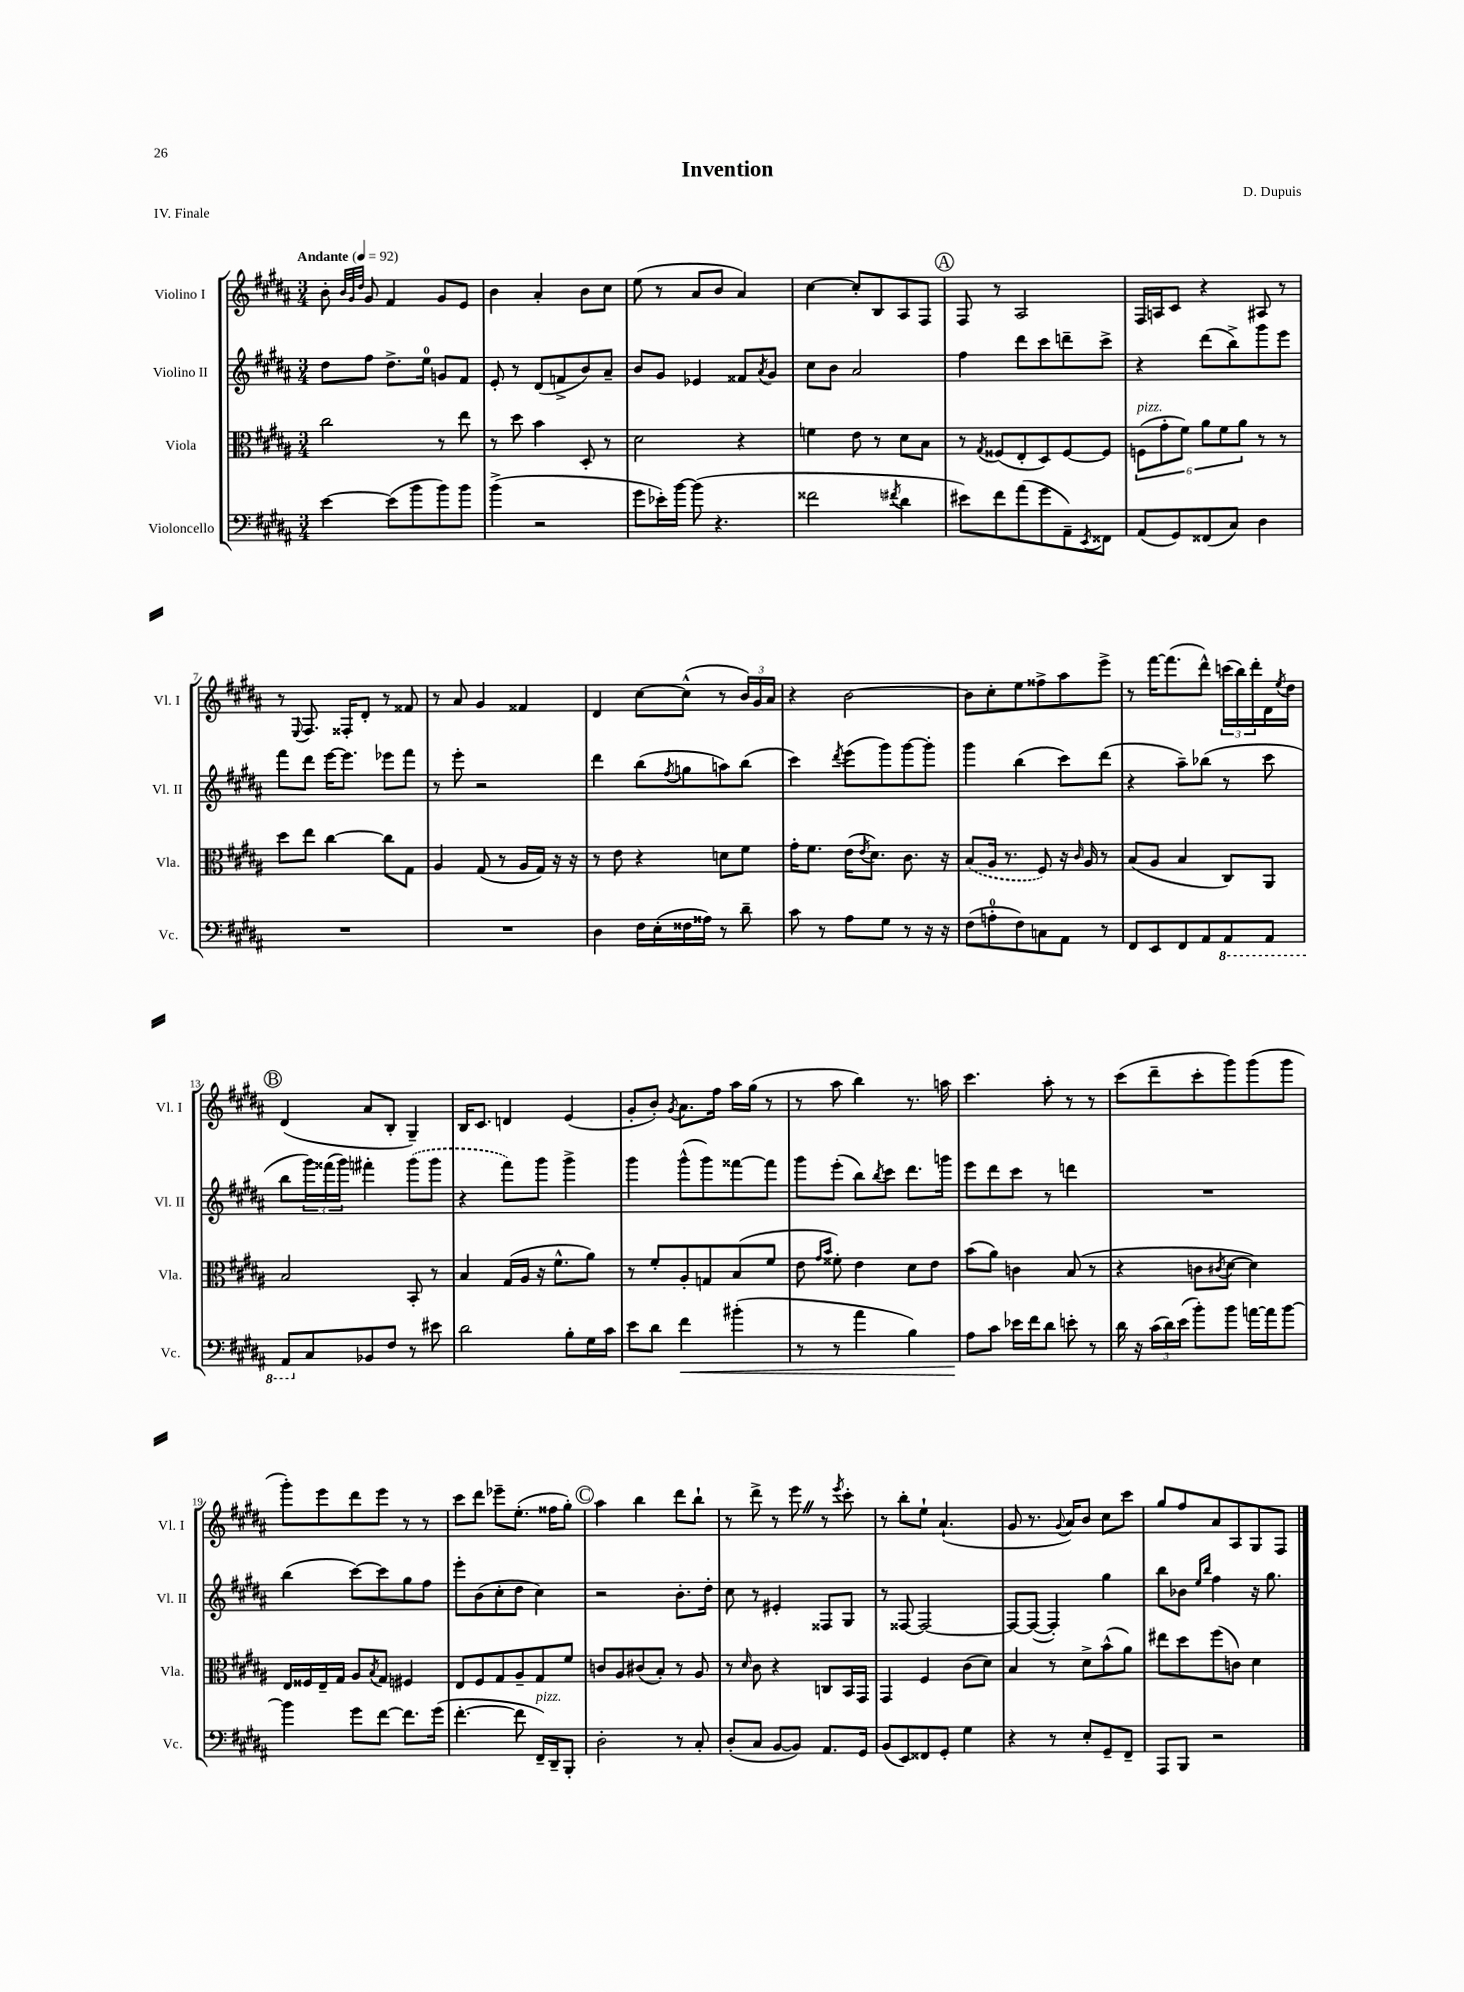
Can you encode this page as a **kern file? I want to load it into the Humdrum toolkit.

**kern	**dynam	**kern	**kern	**kern
*part4	*part4	*part3	*part2	*part1
*staff4	*staff4	*staff3	*staff2	*staff1
*I"Violoncello	*	*I"Viola	*I"Violino II	*I"Violino I
*I'Vc.	*	*I'Vla.	*I'Vl. II	*I'Vl. I
*clefF4	*	*clefC3	*clefG2	*clefG2
*k[f#c#g#d#a#]	*	*k[f#c#g#d#a#]	*k[f#c#g#d#a#]	*k[f#c#g#d#a#]
*M3/4	*	*M3/4	*M3/4	*M3/4
*MM92	*	*MM92	*MM92	*MM92
=1	=1	=1	=1	=1
!	!	!	!	!LO:TX:a:B:t=Andante
[4e\	.	2cc#\	8dd#\L	8b'\
.	.	.	.	32qqb/LLL
.	.	.	.	32qqg#/
.	.	.	.	32qqdd#/JJJ
.	.	.	8ff#\J	8g#/
(8e\L]	.	.	8.dd#^\L	4f#/
8b\	.	.	.	.
.	.	.	16ee\Jk	.
8b\)	.	8r	8gn/L	8g#/L
8b\J	.	8ee\	8f#/J	8e/J
=2	=2	=2	=2	=2
(4b^\	.	8r	8e'/	4b\
.	.	8dd#\	8r	.
2r	.	4b\	(8d#/L	4a#'/
.	.	.	8fn^/	.
.	.	8D#'/	8b/)	8b\L
.	.	8r	8a#~/J	8cc#\J
=3	=3	=3	=3	=3
8g#\L	.	2d#\	8b/L	(8ee\
16e-X'\L)	.	.	8g#/J	8r
[16b\JJ	.	.	.	.
(8b\]	.	.	4e-X/	8a#/L
4.r	.	.	.	8b/J
.	.	4r	8f##X/L	4a#/)
.	.	.	8qa#/	.
.	.	.	8g#/J	.
=4	=4	=4	=4	=4
2f##X\	.	4fn\	8cc#\L	[4cc#\
.	.	.	8b\J	.
.	.	8e\	2a#/	8cc#'/L]
.	.	8r	.	8B/
8qf#X/	.	.	.	.
4d#\	.	8d#\L	.	8A#/
.	.	8B\J	.	8F#/J
!!LO:REH:place=s1:t=A
=5	=5	=5	=5	=5
8e#X\L)	.	8r	4ff#\	8F#/
.	.	8qG#/	.	.
8f#\	.	(8F##X/L	.	8r
(8a#\	.	8E'/	8ddd#\L	2A#/
8g#\	.	8D#/)	8ccc#\	.
8AA#~\)	.	[8F##/	8dddn~\	.
8qEE/	.	.	.	.
8FF##X\J	.	8F##/J]	8ccc#^\J	.
=6	=6	=6	=6	=6
!	!	!LO:TX:a:i:t=pizz.	!	!
(8AA#/L	.	(12Fn\L	4r	16F#/LL
.	.	.	.	16An/J
.	.	12g#'\	.	.
8GG#/)	.	.	.	8c#/J
.	.	12f#\J)	.	.
(8FF##X/	.	12a#\L	(8ddd#\L	4r
.	.	12f#\	.	.
8C#/J)	.	.	8bb^\)	.
.	.	12a#\J	.	.
4D#\	.	8r	8ggg#\	8A#X/
.	.	8r	8eee\J	8r
!!LO:LB:g=z
=7	=7	=7	=7	=7
2.r	.	8dd#\L	8fff#\L	8r
.	.	.	.	8qqE/
.	.	8ee\J	8ddd#\J	8.F#/
.	.	[4cc#\	[16eee\KL	.
.	.	.	8.eee\J]	16F##X'/KL
.	.	.	.	8d#'/J
.	.	8cc#\L]	8eee-X\L	8r
.	.	8G#\J	8fff#\J	8f##X/
=8	=8	=8	=8	=8
2.r	.	4A#/	8r	8r
.	.	.	8eee'\	8a#/
.	.	(8G#/	2r	4g#/
.	.	8r	.	.
.	.	16A#/LL	.	4f##X/
.	.	16G#/JJ)	.	.
.	.	16r	.	.
.	.	16r	.	.
=9	=9	=9	=9	=9
4D#\	.	8r	4ddd#\	4d#/
.	.	8e\	.	.
16F#\LL	.	4r	(8bb\L	[8cc#\L
(16E'\	.	.	.	.
.	.	.	8qff#/	.
16F##X\	.	.	8ggn\	(8cc#^^\J]
16A##X\JJ)	.	.	.	.
8r	.	8dn\L	8aan\)	8r
8d#~\	.	8f#\J	(8bb\J	24b/LL)
.	.	.	.	24g#/
.	.	.	.	24a#/JJ
=10	=10	=10	=10	=10
8c#\	.	16g#'\KL	4ccc#\)	4r
.	.	8.f#\J	.	.
8r	.	.	.	.
.	.	.	8qddd#/	.
8A#\L	.	(16e\KL	(8eee\L	[2b\
.	.	8qe/	.	.
.	.	8.d#\J)	.	.
8G#\J	.	.	8ggg#\)	.
8r	.	8.c#\	[8ggg#\	.
16r	.	.	8ggg#'\J]	.
16r	.	16r	.	.
=11	=11	=11	=11	=11
(8F#\L	.	(8B/L	4ggg#\	8b\L]
8An'\	.	16A#/Jk	.	8cc#'\
.	.	8.r	.	.
8F#\)	.	.	(4bb\	8ee\
8Cn\	.	8F#/)	.	8ff##X^\
8AA#\J	.	16r	8ccc#\L)	8aa#\
.	.	16qqc#/	.	.
.	.	16A#/	.	.
8r	.	8r	(8ddd#\J	8eee^\J
=12	=12	=12	=12	=12
8FF#/L	.	(8B/L	4r	8r
8EE/	.	8A#/J	.	[16fff#\KL
.	.	.	.	(8.fff#\]
8FF#/	.	4B/	8aa#~\L)	.
8AA#/	.	.	(8bb-X\J	8ddd#^^\J)
*8ba	*	*	*	*
8AAA#/	.	8C#/L)	8r	(24cccn\LL
.	.	.	.	24bb\)
.	.	.	.	24ddd#'\
8AAA#/J	.	8AA#/J	8ccc#\	16d#\
.	.	.	.	8qee/
.	.	.	.	16dd#\JJ
!!LO:LB:g=z
!!LO:REH:place=s1:t=B
=13	=13	=13	=13	=13
8AAA#/L	.	2B/	8bb\L	(4d#/
*X8ba	*	*	*	*
8C#/	.	.	24ggg#\L)	.
.	.	.	(24fff##X\	.
.	.	.	24ggg#\JJ)	.
8BB-X/	.	.	4fff#X'\	8a#/L
8F#/J	.	.	.	8B'/J
8r	.	8BB'/	(8ggg#\L	4G#~/)
8e#X\	.	8r	8ggg#\J	.
=14	=14	=14	=14	=14
2d#\	.	4B/	4r	16B/KL
.	.	.	.	8.c#/J
.	.	(16G#/LL	8fff#\L)	4dn/
.	.	16A#/JJ	.	.
.	.	16r	8ggg#\J	.
.	.	8.f#^^\L	.	.
8B'\L	.	.	4ggg#^\	(4e/
16G#\L	.	8a#\J)	.	.
16c#\JJ	.	.	.	.
=15	=15	=15	=15	=15
8e\L	.	8r	4ggg#\	8g#'/L
8d#\J	.	8f#'/L	.	8b'/J)
.	.	.	.	8qg#/
!	!LO:HP:b	!	!	!
4f#\	<	8A#'/	(8ggg#^^\L	8.a#\L
.	.	8Gn/	8ggg#\)	.
.	.	.	.	16ff#\Jk
(4b#X'\	.	(8B/	[8fff##X\	16aa#\LL
.	.	.	.	(16gg#\JJ
.	.	8f#/J	8fff##\J]	8r
=16	=16	=16	=16	=16
8r	.	8e\	8ggg#\L	8r
.	.	16qqg#/LL	.	.
.	.	16qqb/JJ	.	.
8r	.	8f##X'\)	(8eee'\J	8aa#\
4a#\	.	4e\	8bb\L)	4bb\)
.	.	.	8qbb/	.
.	.	.	8ccc#\J	.
4B\)	.	8d#\L	8.ddd#\L	8.r
.	.	8e\J	.	.
.	.	.	16gggn\Jk	16aan\
=17	=17	=17	=17	=17
8A#\L	.	(8b\L	8eee\L	4.ccc#\
8c#\J	[	8a#\J)	8ddd#\	.
16e-X\LL	.	4cn\	8ccc#\J	.
16f#\J	.	.	.	.
8d#\J	.	.	8r	8aa#'\
8en'\	.	(8B/	4dddn\	8r
8r	.	8r	.	8r
=18	=18	=18	=18	=18
16d#\	.	4r	2.r	(8ccc#\L
16r	.	.	.	.
(24c#\LL	.	.	.	8ddd#~\
24d#\)	.	.	.	.
(24e\JJ	.	.	.	.
8b'\L)	.	8cn\L	.	8ccc#'\
.	.	8qc#X/	.	.
8b\J	.	[8d#\J	.	8ggg#\)
[16an\LL	.	4d#\])	.	(8ggg#\
16a\J]	.	.	.	.
[8b\J	.	.	.	8ggg#\J
!!LO:LB:g=z
=19	=19	=19	=19	=19
4b\]	.	16E/LL	(4bb\	8ggg#'\L)
.	.	16F##X/	.	.
.	.	16E~/	.	8eee\
.	.	16G#/JJ	.	.
8g#\L	.	8A#/L	[8ccc#\L)	8ddd#\
.	.	8qB/	.	.
[8f#\J	.	8G#/J	8ccc#\]	8eee\J
8.f#\L]	.	4F#X/	8gg#\	8r
.	.	.	8ff#\J	8r
(16g#\Jk	.	.	.	.
=20	=20	=20	=20	=20
[4.f#'\	.	8E/L	8eee'\L	8ccc#\L
.	.	8F#/	(8b\	8ddd#\J
.	.	8G#/	8cc#'\	8eee-X~\L
8f#\]	.	8A#~/	8dd#\J	(8.ee'\J
!LO:TX:a:i:t=pizz.	!	!	!	!
16FF#~/LL)	.	8G#/	4cc#\)	.
16DD#~/J	.	.	.	16ff##X\KL
8BBB'/J	.	8f#/J	.	8gg#'\J)
!!LO:REH:place=s1:t=C
=21	=21	=21	=21	=21
2D#'\	.	8cn/L	2r	4aa#\
.	.	8A#/	.	.
.	.	(8c#X/	.	4bb\
.	.	8B'/J)	.	.
8r	.	8r	8.b'\L	8ddd#\L
8C#'/	.	8A#/	.	8bb`\J
.	.	.	16dd#'\Jk	.
=22	=22	=22	=22	=22
(8D#'/L	.	8r	8cc#\	8r
.	.	16qqd#/	.	.
8C#/J	.	8c#\	8r	8ddd#^\
[8BB/L	.	4r	4e#X'/	8r
8BB/J])	.	.	.	8eeeZ\
8.AA#/L	.	8Cn/L	8F##X/L	8r
.	.	.	.	8qeee/
.	.	16BB/L	8G#/J	8ccc#'\
16GG#/Jk	.	16GG#/JJ	.	.
=23	=23	=23	=23	=23
(8BB/L	.	4GG#/	8r	8r
8EE/)	.	.	[8F##X/	8bb'\L
8FF##X/	.	4F#/	2F##/_	8ee`\J
8GG#'/J	.	.	.	(4.a#`/
4G#\	.	(8c#\L	.	.
.	.	8d#\J)	.	.
=24	=24	=24	=24	=24
4r	.	4B/	8F##/L_	8g#/
.	.	.	(8F##/J_	8.r
8r	.	8r	4F##'/])	.
.	.	.	.	8qqg#/
.	.	.	.	16a#/KL)
8E'/L	.	8d#^\L	.	8b/J
8GG#~/	.	(8b^^\	4gg#\	8cc#\L
8FF#~/J	.	8a#\J)	.	8ccc#\J
=25	=25	=25	=25	=25
8AAA#/L	.	8ee#X\L	8bb\L	8gg#/L
8BBB/J	.	8dd#\	8b-X\J	8ff#/
.	.	.	16qqee/LL	.
.	.	.	16qqbb/JJ	.
2r	.	(8ff#\	4ff#\	8a#/
.	.	8cn\J)	.	8A#/
.	.	4d#\	16r	8G#/
.	.	.	8.gg#\	.
.	.	.	.	8F#/J
==	==	==	==	==
*-	*-	*-	*-	*-
